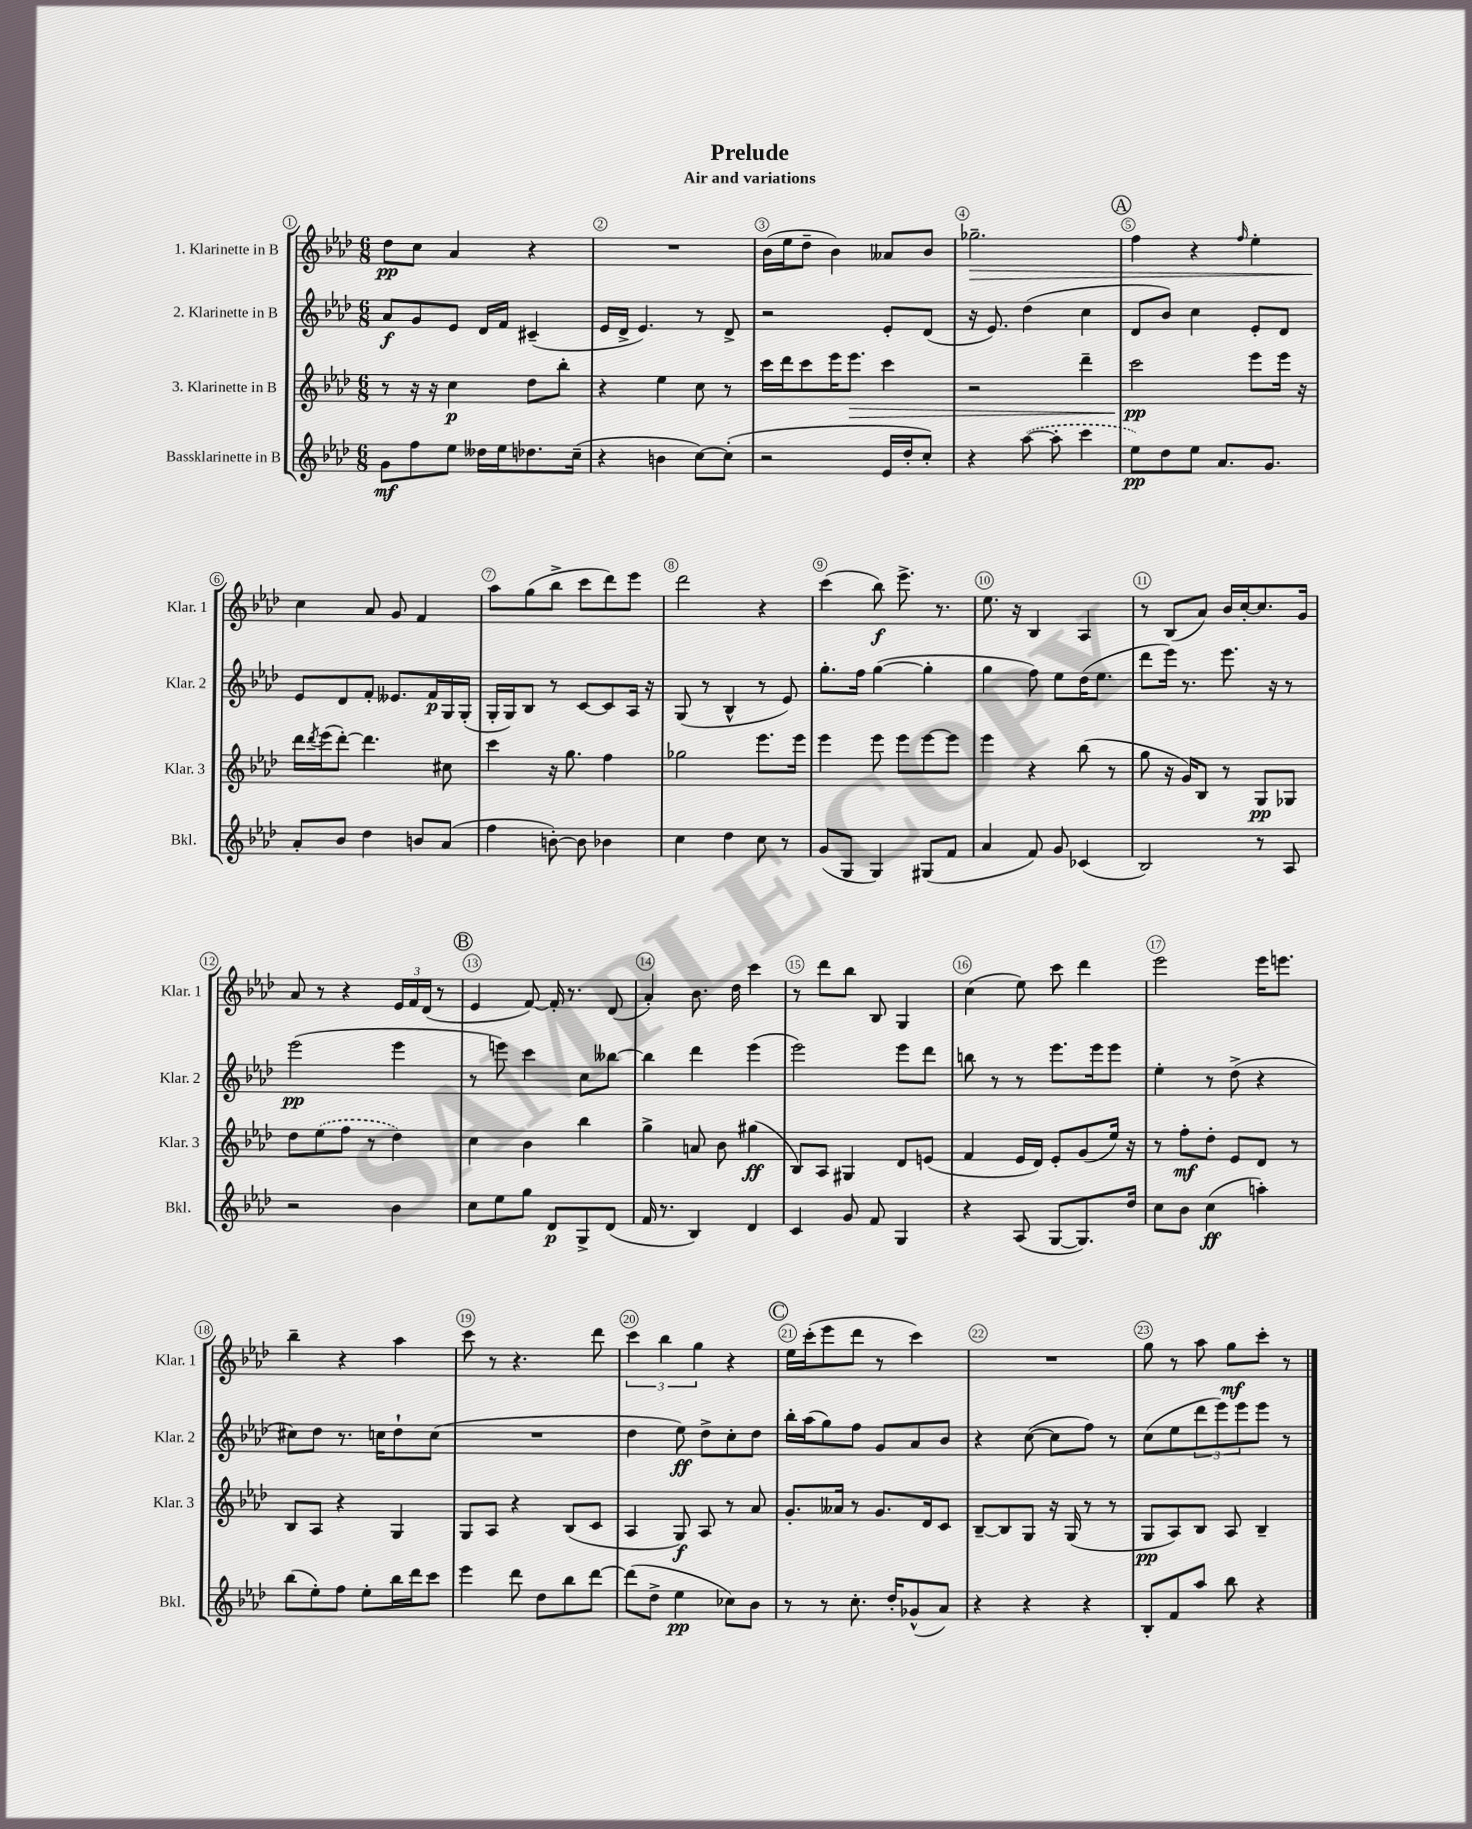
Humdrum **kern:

**kern	**kern	**kern	**kern
*staff4	*staff3	*staff2	*staff1
*clefG2	*clefG2	*clefG2	*clefG2
*k[b-e-a-d-]	*k[b-e-a-d-]	*k[b-e-a-d-]	*k[b-e-a-d-]
*M6/8	*M6/8	*M6/8	*M6/8
8g	8r	8a-	8dd-
8ff	16r	8g	8cc
.	16r	.	.
8ee-	4cc	8e-	4a-
16dd--	.	16d-	.
16ee-	.	16f	.
8.dd-	8dd-	(4c#~	4r
.	8bb-'	.	.
(16cc~	.	.	.
=	=	=	=
4r	4r	16e-	2.r
.	.	16d-^	.
.	.	4.e-)	.
4b	4ee-	.	.
[8cc)	8cc	8r	.
(8cc']	8r	8d-^	.
=	=	=	=
2r	16ccc	2r	(16b-
.	16ddd-	.	16ee-
.	8ccc	.	8dd-~
.	16eee-	.	4b-)
.	8.eee-	.	.
16e-	4ccc	8e-'	8a--
16dd-'	.	.	.
8cc')	.	(8d-	8b-
=	=	=	=
4r	2r	16r	2.gg-~
.	.	8.e-)	.
([8aa-	.	(4dd-	.
8aa-']	.	.	.
4ccc	4ddd-~	4cc	.
=	=	=	=
8ee-)	2ccc	8d-	4ff
8dd-	.	8b-)	.
8ee-	.	4cc	4r
8.a-	.	.	.
.	.	.	16qqff
.	8eee-	8e-'	4ee-'
8.g	.	.	.
.	16eee-	8d-	.
.	16r	.	.
=	=	=	=
8a-'	16ddd-	8e-	4cc
.	8qddd-	.	.
.	(16eee-	.	.
8b-	[8ddd-')	8d-	.
4dd-	4.ddd-]	8f'	8a-
.	.	8.e--	8g
8b	.	.	4f
.	.	16f	.
(8a-	8cc#	16G	.
.	.	(16G'	.
=	=	=	=
4ff	4ccc	16G'	8aa-
.	.	16G)	.
.	.	8B-	(8gg
[8b')	16r	8r	8bb-^
.	8.gg	.	.
8b]	.	[8c	8ccc
4b-	4ff	8c]	8ddd-)
.	.	16A-	8eee-
.	.	16r	.
=	=	=	=
4cc	2gg-	(8G	2ddd-
.	.	8r	.
4dd-	.	4B-^^	.
8cc	8.eee-	8r	4r
8r	.	8e-)	.
.	16eee-	.	.
=	=	=	=
(8g	4eee-	8.gg'	(4ccc
8G	.	.	.
.	.	16ff	.
4G)	8eee-	([4gg	8bb-)
.	8eee-	.	8.eee-^
(8G#	[8eee-	4gg']	.
.	.	.	8.r
8f	8eee-]	.	.
=	=	=	=
4a-	4eee-	4gg	8.ee-
.	.	.	16r
8f)	4r	8ff)	4B-
8g	.	8ee-	.
(4c-	(8bb-	(16dd-	4A-
.	.	8.ee-	.
.	8r	.	.
=	=	=	=
2B-)	8gg	8ddd-	8r
.	16r	16eee-)	(8B-
.	16g)	8.r	.
.	8B-	.	8a-)
.	8r	8.eee-	16b-
.	.	.	[16cc'
8r	8G	.	8.cc]
.	.	16r	.
8A-	8G-	8r	.
.	.	.	16g
=	=	=	=
2r	8dd-	(2eee-	8a-
.	(8ee-	.	8r
.	8ff	.	4r
.	8r	.	.
4b-	4dd-)	4eee-	24e-
.	.	.	24f
.	.	.	(24d-
.	.	.	8r
=	=	=	=
8cc	4cc	8r	4e-
8ee-	.	8eee)	.
8gg	4b-	4ccc	[8f)
8d-	.	.	16f']
.	.	.	8.r
8G^	4bb-	8cc	.
(8d-	.	[8bb--	(8d-
=	=	=	=
16f	4gg^	4bb--]	4a-')
8.r	.	.	.
4B-)	8a	4ddd-	8.b-
.	8b-	.	.
.	.	.	16dd-
4d-	(4gg#	(4eee-	4ccc
=	=	=	=
4c	8B-)	2eee-)	8r
.	8A-	.	8ddd-
8g	4G#	.	8bb-
8f	.	.	8B-
4G	8d-	8eee-	4G
.	(8e	8ddd-	.
=	=	=	=
4r	4f	8bb	(4cc
.	.	8r	.
(8A-	16e-	8r	8ee-)
.	16d-)	.	.
[8G	8e-'	8.eee-	8ccc
8.G])	(8g	.	4ddd-
.	.	16eee-	.
.	16ee-)	8eee-	.
16dd-	16r	.	.
=	=	=	=
8cc	8r	4ee-'	2eee-
8b-	8ff'	.	.
(4cc	8dd-'	8r	.
.	8e-	(8dd-^	.
4aa')	8d-	4r	16eee-
.	.	.	8.eee
.	8r	.	.
=	=	=	=
(8bb-	8B-	8cc#)	4bb-~
8ee-')	8A-	8dd-	.
8ff	4r	8.r	4r
8ee-'	.	.	.
.	.	16cc	.
16bb-	4G	8dd-`	4aa-
16ddd-	.	.	.
8ccc	.	(8cc	.
=	=	=	=
4eee-	8G	2.r	8ccc
.	8A-	.	8r
8ddd-	4r	.	4.r
8dd-	.	.	.
8bb-	(8B-	.	.
[8ddd-	8c	.	8ddd-
=	=	=	=
(8ddd-]	4A-	4dd-	6ccc
8dd-^	.	.	.
.	.	.	6bb-
4ee-	8G)	8ee-)	.
.	.	.	6gg
.	8A-	8dd-^	.
8cc-)	8r	8cc'	4r
8b-	8a-	8dd-	.
=	=	=	=
8r	8.g'	16bb-'	16ee-
.	.	(16aa-	(16ccc'
8r	.	8gg)	8eee-
.	16a--	.	.
8.cc'	8r	8ff	8ddd-
.	8.g	8g	8r
16dd-'	.	.	.
(8g-^^	.	8a-	4ccc)
.	16d-	.	.
8a-)	8c	8b-	.
=	=	=	=
4r	[8B-~	4r	2.r
.	8B-]	.	.
4r	8G	([8cc	.
.	16r	8cc]	.
.	(16G	.	.
4r	8r	8ff)	.
.	8r	8r	.
=	=	=	=
8B-'	8G	(8cc	8gg
8f	8A-)	8ee-	8r
8aa-	8B-	12ddd-	8aa-
.	.	12eee-)	.
8bb-	8A-	.	8gg
.	.	12eee-	.
4r	4B-~	8eee-	8ccc'
.	.	8r	8r
==	==	==	==
*-	*-	*-	*-
